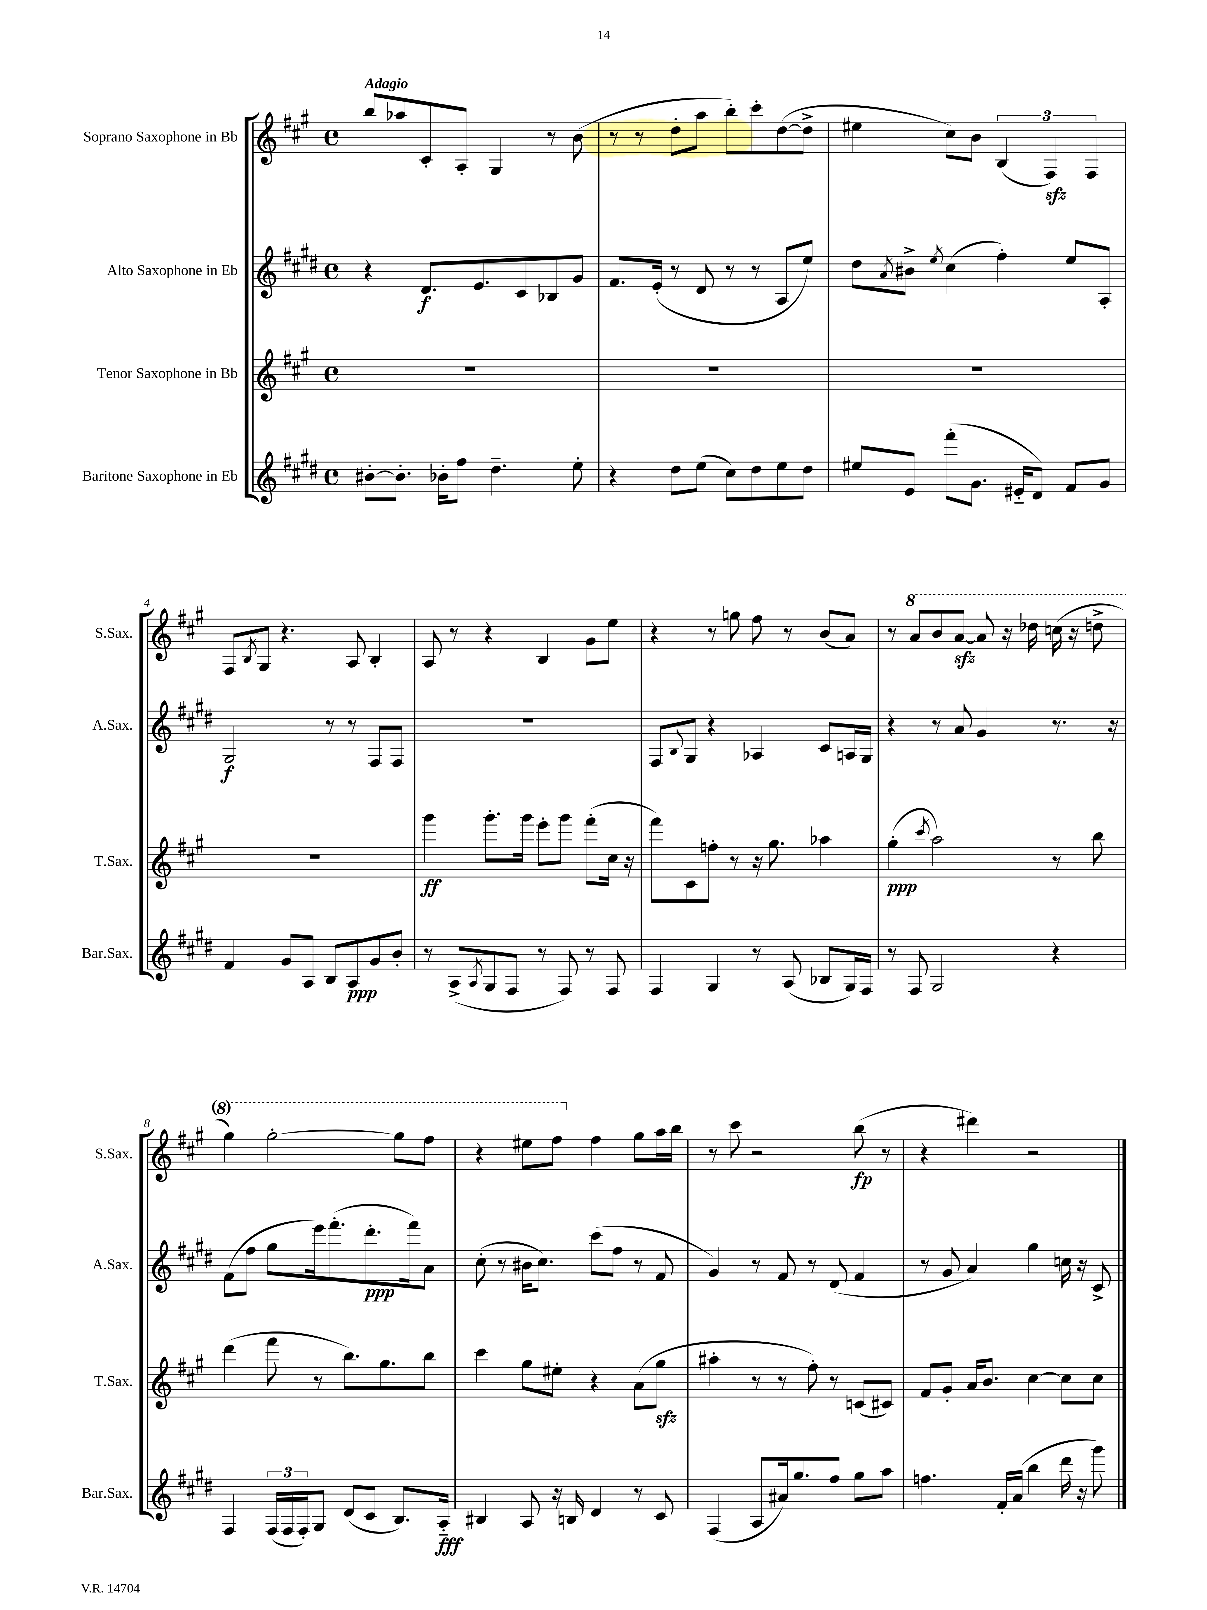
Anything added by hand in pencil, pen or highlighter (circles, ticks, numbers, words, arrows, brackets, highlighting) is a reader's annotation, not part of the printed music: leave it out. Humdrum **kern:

**kern	**kern	**kern	**kern
*staff4	*staff3	*staff2	*staff1
*clefG2	*clefG2	*clefG2	*clefG2
*k[f#c#g#d#]	*k[f#c#g#]	*k[f#c#g#d#]	*k[f#c#g#]
*M4/4	*M4/4	*M4/4	*M4/4
*met(c)	*met(c)	*met(c)	*met(c)
[8b#'	1r	4r	8bb
8.b#']	.	.	8aa-
.	.	8.d#	8c#'
16b-'	.	.	.
8ff#	.	.	8A'
.	.	8.e	.
4.dd#~	.	.	4G#
.	.	8c#	.
.	.	8B-	8r
8ee'	.	8g#	(8b
=	=	=	=
4r	1r	8.f#	8r
.	.	.	8r
.	.	(16e'	.
8dd#	.	8r	8dd'
(8ee	.	8d#	8aa
8cc#)	.	8r	8bb')
8dd#	.	8r	8ccc#'
8ee	.	8A	([8dd
8dd#	.	8ee)	8dd^]
=	=	=	=
8ee#	1r	8dd#	4ee#
.	.	8qa	.
8e	.	8b#^	.
.	.	8qee	.
(8fff#'	.	(4cc#	8cc#)
8.g#	.	.	8b
.	.	4ff#')	(6B
16e#'~	.	.	.
8d#)	.	.	.
.	.	.	6F#)
8f#	.	8ee	.
.	.	.	6F#
8g#	.	8A'	.
=	=	=	=
4f#	1r	2G#	8F#
.	.	.	8qB
.	.	.	8G#
8g#	.	.	4.r
8A	.	.	.
8B	.	8r	.
8A	.	8r	8A
8g#	.	8F#	4B'
8b'	.	8F#	.
=	=	=	=
8r	4ggg#	1r	8A
(8A^	.	.	8r
8qA	.	.	.
8G#	8.ggg#'	.	4r
8F#	.	.	.
.	16ggg#	.	.
8r	8eee'	.	4B
8F#)	8ggg#	.	.
8r	(8fff#'	.	8g#
8F#	16cc#	.	8ee
.	16r	.	.
=	=	=	=
4F#	8fff#)	8F#	4r
.	.	8qqB	.
.	8c#	8G#	.
4G#	8ff'	4r	8r
.	8r	.	8gg
8r	16r	4A-	8ff#
.	8.gg#	.	.
(8A	.	.	8r
8B-	4aa-	8c#	(8b
16G#)	.	16A	8a)
16F#	.	16G#	.
=	=	=	=
8r	(4gg#'	4r	8r
8F#	.	.	8aa
.	8qccc#	.	.
2G#	2aa)	8r	8bb
.	.	8a	[8aa
.	.	4g#	8aa]
.	.	.	16r
.	.	.	16ddd-
4r	8r	8.r	(16ccc
.	.	.	16r
.	8bb	.	8ddd^
.	.	16r	.
=	=	=	=
4F#	(4ddd	(8f#	4ggg#)
.	.	8ff#	.
(24F#	8fff#	8gg#	[2ggg#'
24F#	.	.	.
24F#')	.	.	.
8G#	8r	16eee)	.
.	.	(8.fff#'	.
(8d#	8.bb)	.	.
8c#	.	8.ddd#'	.
.	8.gg#	.	.
8.B)	.	.	8ggg#]
.	.	16fff#)	.
.	8bb	8a	8fff#
16A'~	.	.	.
=	=	=	=
4B#	4ccc#	(8cc#'	4r
.	.	8r	.
8A	8gg#	16b#	8eee#
.	.	8.cc#)	.
16r	8ee#'	.	8fff#
16B	.	.	.
4d#	4r	(8ccc#	4ff#
.	.	8ff#	.
8r	(8a	8r	8gg#
8c#	8gg#	8f#	16aa
.	.	.	16bb
=	=	=	=
(4F#	4aa#'	4g#)	8r
.	.	.	8ccc#
8A	8r	8r	2r
16a#)	8r	8f#	.
8.gg#	.	.	.
.	8ff#')	8r	.
8ff#	8r	(8d#	.
8gg#	(8c	4f#	(8bb
8aa	8c#)	.	8r
=	=	=	=
4.ff	8f#	8r	4r
.	8g#'	8g#	.
.	16a	4a)	4ddd#)
.	8.b	.	.
16f#'	.	.	.
(16a	.	.	.
4bb	[4cc#	4gg#	2r
16ddd#	8cc#]	16cc	.
16r	.	16r	.
8ggg#)	8cc#	8c#^	.
==	==	==	==
*-	*-	*-	*-
